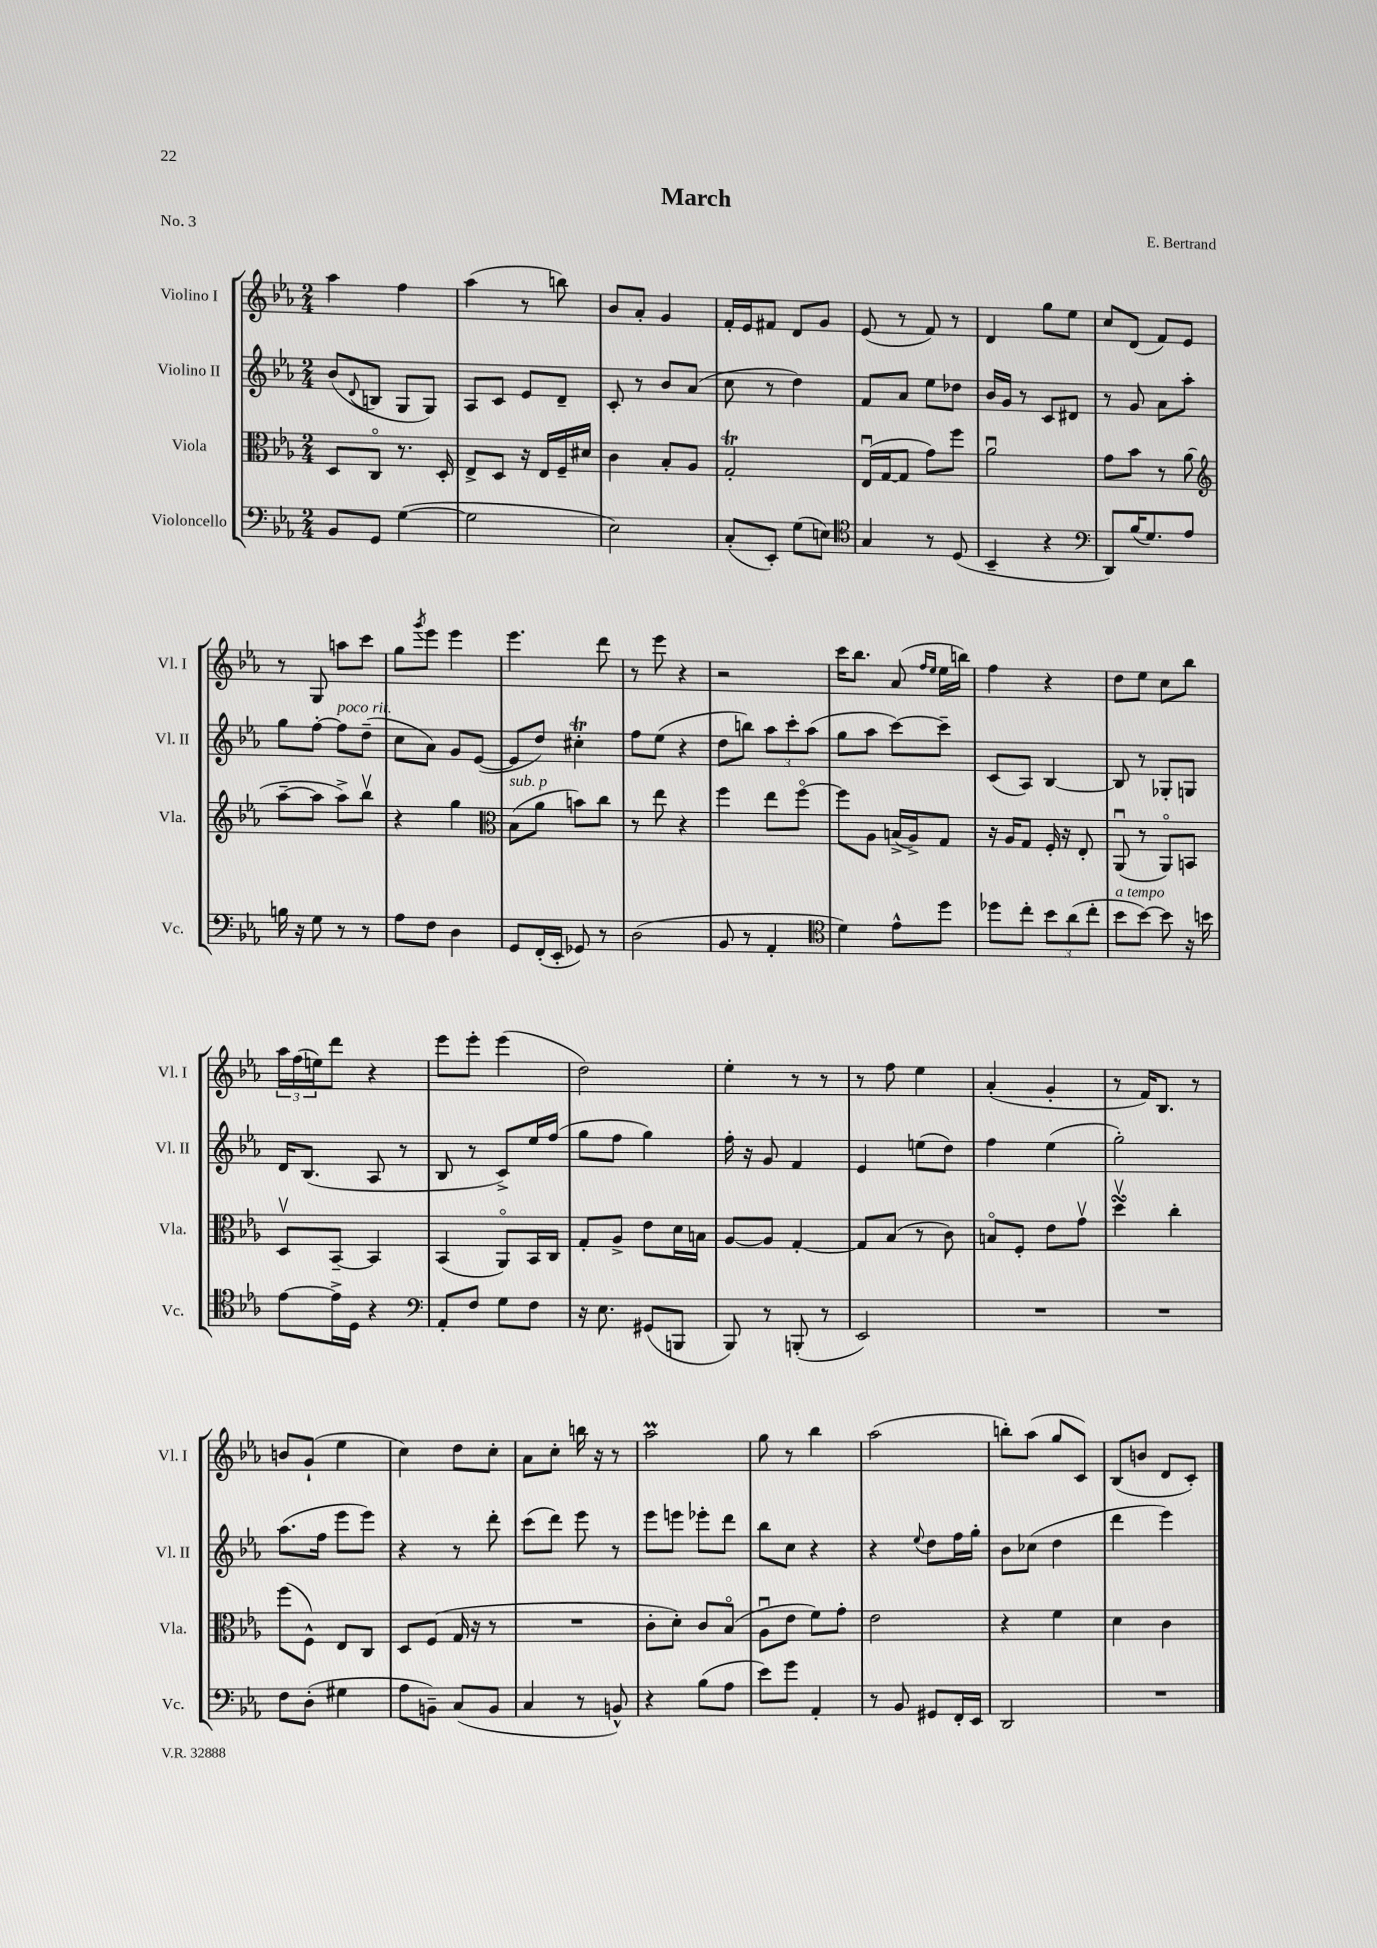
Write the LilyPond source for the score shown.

\header { title = "March" composer = "E. Bertrand" piece = "No. 3" }
<<
\new StaffGroup <<
\new Staff = "s0" \with { instrumentName = "Violino I" shortInstrumentName = "Vl. I" } {
    \clef treble \key ees \major \numericTimeSignature \time 2/4
    aes''4 f''4 |
    aes''4( r8 b''8) |
    bes'8 aes'8-. g'4 |
    f'16-. ees'16 fis'8 d'8 g'8 |
    ees'8( r8 f'8) r8 |
    d'4 g''8 ees''8 |
    c''8 d'8( f'8) ees'8 |
    r8 g8 a''8 c'''8 |
    g''8 \acciaccatura { g'''8 } ees'''8 ees'''4 |
    ees'''4. d'''8 |
    r8 ees'''8 r4 |
    r2 |
    c'''16 bes''8. aes'8( \grace { f''16 ees''16 } ees''16 b''16) |
    f''4 r4 |
    d''8 ees''8 c''8 bes''8 |
    \tuplet 3/2 { aes''16 f''16( e''16) } d'''8 r4 |
    ees'''8 ees'''8-. ees'''4( |
    d''2) |
    ees''4-. r8 r8 |
    r8 f''8 ees''4 |
    aes'4-.( g'4-. |
    r8 f'16) bes8. r8 |
    b'8 g'8-!( ees''4 |
    c''4) d''8 c''8-. |
    aes'8 c''8-. b''16 r16 r8 |
    aes''2\prall |
    g''8 r8 bes''4 |
    aes''2( |
    b''8-.) aes''8( g''8 c'8) |
    bes8( b'8 d'8 c'8-.) \bar "|." |
}
\new Staff = "s1" \with { instrumentName = "Violino II" shortInstrumentName = "Vl. II" } {
    \clef treble \key ees \major \numericTimeSignature \time 2/4
    bes'8( \appoggiatura { d'8 } b8 g8 g8) |
    aes8 c'8 ees'8 d'8-- |
    c'8-. r8 bes'8 aes'8( |
    c''8 r8 d''4) |
    f'8 aes'8 ees''8 des''8 |
    bes'16 g'16 r8 c'8 dis'8 |
    r8 g'8 aes'8 aes''8-. |
    g''8 f''8~-. f''8^\markup { \italic "poco rit." } d''8--( |
    c''8 aes'8) g'8 ees'8~( |
    ees'8 d''8) cis''4-.\trill |
    f''8 ees''8( r4 |
    d''8 b''8) \tuplet 3/2 { aes''8 c'''8-. aes''8( } |
    g''8 aes''8 c'''8~) c'''8-- |
    c'8( aes8) bes4~ |
    bes8 r8 ges8-. g8 |
    d'16 bes8.( aes8 r8 |
    bes8 r8 c'8->) ees''16 f''16( |
    g''8 f''8 g''4) |
    f''16-. r16 g'8 f'4 |
    ees'4 e''8( d''8) |
    f''4 ees''4( |
    g''2-.) |
    aes''8.( f''16 ees'''8 ees'''8) |
    r4 r8 d'''8-. |
    c'''8( d'''8) ees'''8 r8 |
    ees'''8 e'''8 ees'''8-. d'''8 |
    bes''8 c''8 r4 |
    r4 \appoggiatura { ees''8 } d''8 f''16 g''16-. |
    bes'8 ces''8( d''4 |
    d'''4 ees'''4) \bar "|." |
}
\new Staff = "s2" \with { instrumentName = "Viola" shortInstrumentName = "Vla." } {
    \clef alto \key ees \major \numericTimeSignature \time 2/4
    d8 c8\flageolet r8. d16-. |
    ees8-> d8 r16 ees16 f16-- dis'16 |
    c'4 bes8-. aes8 |
    g2-.\trill |
    ees16\downbow( g16~ g8 g'8) f''8 |
    aes'2\downbow |
    g'8 bes'8 r8 aes'8( |
    \clef treble aes''8~-- aes''8 aes''8->) bes''8\upbow |
    r4 g''4 |
    \clef alto bes8^\markup { \italic "sub. p" }( aes'8 b'8) c''8 |
    r8 ees''8 r4 |
    f''4 ees''8 f''8~\flageolet |
    f''8 aes8 b16->( aes16->) g8 |
    r16 aes16 g8 f16-. r16 ees8-. |
    aes,8\downbow( r8 aes,8\flageolet) b,8 |
    d8\upbow bes,8~-- bes,4 |
    bes,4( aes,8\flageolet) bes,16 c16 |
    g8-. aes8-> ees'8 d'16 b16 |
    aes8~ aes8 g4~-. |
    g8 bes8( r8 c'8) |
    b8\flageolet f8-. ees'8 g'8\upbow |
    d''4\upbow\turn c''4-. |
    f''8( f8-^) ees8 c8 |
    d8 f8( g16 r16 r8 |
    R2 |
    c'8-. d'8-.) c'8 bes8\flageolet( |
    aes8\downbow ees'8 f'8) g'8-. |
    ees'2 |
    r4 f'4 |
    d'4 c'4 \bar "|." |
}
\new Staff = "s3" \with { instrumentName = "Violoncello" shortInstrumentName = "Vc." } {
    \clef bass \key ees \major \numericTimeSignature \time 2/4
    bes,8 g,8 g4~( |
    g2 |
    ees2) |
    c8-.( ees,8-.) g8( e8) |
    \clef tenor g4 r8 d8( |
    bes,4-- r4 |
    \clef bass d,8) bes16( g8.) aes8 |
    b16 r16 g8 r8 r8 |
    aes8 f8 d4 |
    g,8 f,16-.( ees,16-. ges,8) r8 |
    d2( |
    bes,8 r8 aes,4-. |
    \clef tenor d'4) ees'8-^ d''8 |
    des''8 c''8-. \tuplet 3/2 { bes'8 aes'8( c''8-. } |
    bes'8^\markup { \italic "a tempo" } bes'8~) bes'8 r16 b'16 |
    ees'8~ ees'16-> d16 r4 |
    \clef bass aes,8-. f8 g8 f8 |
    r16 ees8. gis,8( b,,8 |
    bes,,8) r8 b,,8-.( r8 |
    ees,2) |
    R2 |
    R2 |
    f8 d8-.( gis4 |
    aes8 b,8--) c8( b,8 |
    c4 r8 b,8-^) |
    r4 bes8( aes8 |
    ees'8) g'8 aes,4-. |
    r8 bes,8 gis,8 f,16-. ees,16 |
    d,2 |
    R2 \bar "|." |
}
>>
>>
\layout { \context { \Score \remove "Bar_number_engraver" } }
